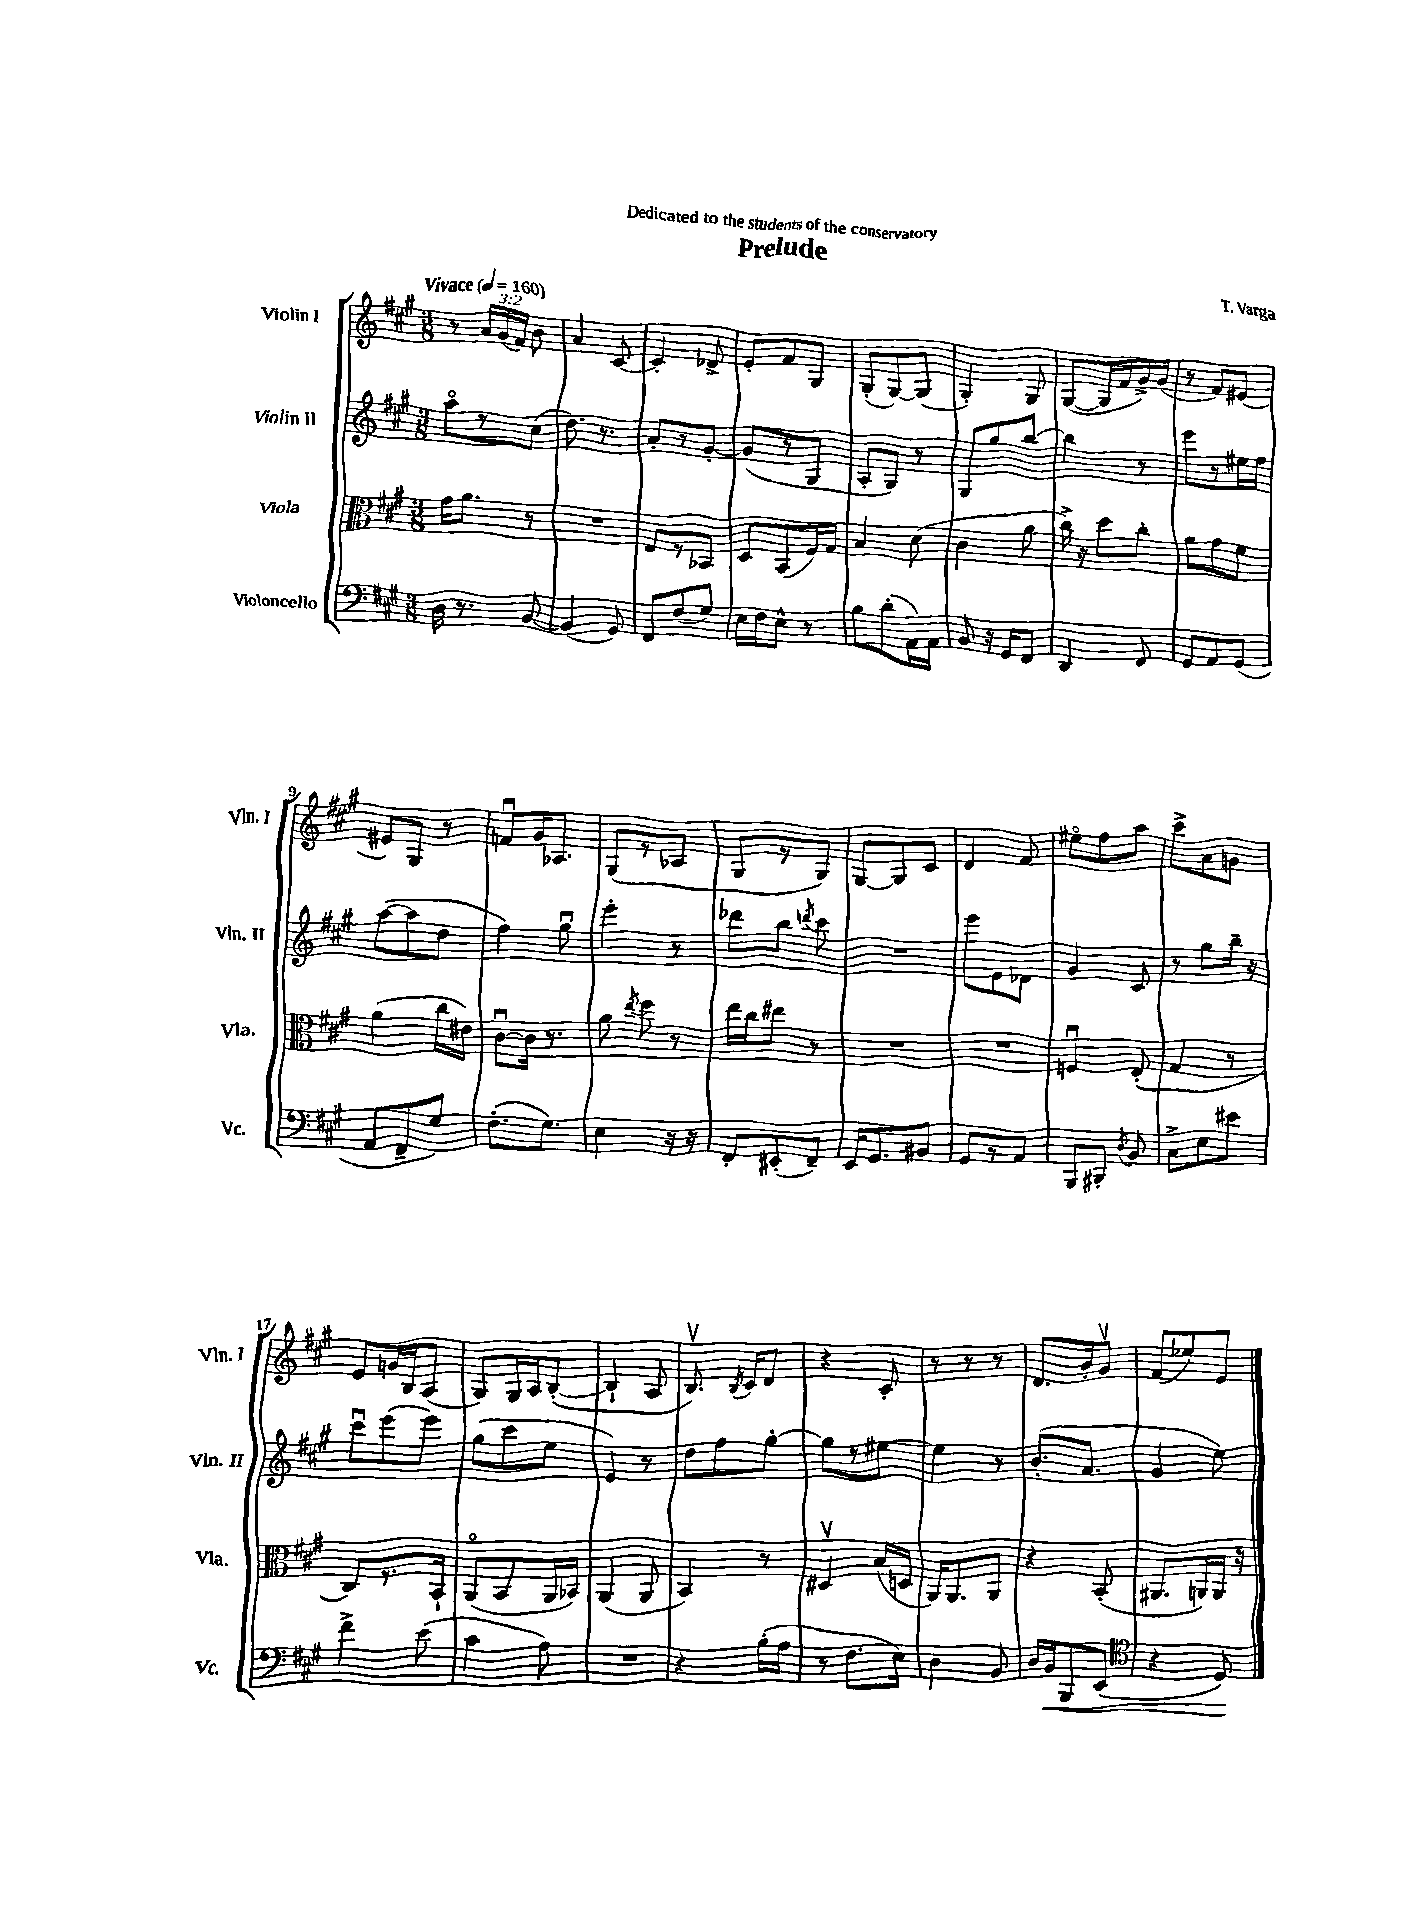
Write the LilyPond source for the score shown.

\header { title = "Prelude" composer = "T. Varga" dedication = "Dedicated to the students of the conservatory" }
<<
\new StaffGroup <<
\new Staff = "s0" \with { instrumentName = "Violin I" shortInstrumentName = "Vln. I" } {
    \clef treble \key a \major \numericTimeSignature \time 3/8 \override Staff.TupletNumber.text = #tuplet-number::calc-fraction-text \tempo "Vivace" 4 = 160
    \autoBeamOff r8 \tuplet 3/2 { a'16[ gis'16( fis'16]) } b'8 |
    a'4 cis'8~ |
    cis'4-. des'8-> |
    e'8[-. fis'8 gis8] |
    gis8[-.( gis8~) gis8]( |
    gis4-.) gis8 |
    gis8[~( gis16 fis'16 gis'16->) gis'16]( |
    r8 fis'8[) eis'8]~ |
    eis'8[ gis8] r8 |
    f'8[\downbow gis'16 aes8.] |
    gis8[( r8 aes8] |
    gis8[ r8 gis8]) |
    gis8[~ gis8 cis'8] |
    d'4 fis'8 |
    eis''8[\flageolet fis''8 a''8] |
    cis'''8[-> a'8 g'8] |
    e'8[ g'16 b16 a8]( |
    gis8[) gis16 a16 b8]~-.( |
    b4-! a8 |
    b8.\upbow) \acciaccatura { b8 } cis'16[ d'8] |
    r4 cis'8-. |
    r8 r8 r8 |
    d'8.[ b'16-. gis'8]\upbow |
    fis'8[( ees''8) e'8] \bar "|." |
}
\new Staff = "s1" \with { instrumentName = "Violin II" shortInstrumentName = "Vln. II" } {
    \clef treble \key a \major \numericTimeSignature \time 3/8
    \autoBeamOff a''8[\flageolet r8 cis''8]( |
    d''8.) r8. |
    a'8[-. r8 gis'8]~-. |
    gis'8[( r8 gis8] |
    a8[-. gis8]) r8 |
    gis8[ gis''8 b''8]~ |
    b''4 r8 |
    e'''8[ r8 eis''16 fis''16] |
    a''8[~( a''8 d''8] |
    fis''4) gis''8\downbow |
    e'''4-. r8 |
    des'''8[ b''8] \acciaccatura { d'''8 } cis'''8 |
    R4. |
    e'''8[ e'8 des'8] |
    gis'4 cis'8 |
    r8 gis''8[ b''16]-- r16 |
    cis'''8[\downbow e'''8( e'''8]) |
    gis''8[( cis'''8 e''8] |
    e'4) r8 |
    d''8[ fis''8 gis''8]~-. |
    gis''8[ r8 eis''8]~ |
    eis''4 r8 |
    b'8.[-.( a'8.] |
    gis'4 e''8) \bar "|." |
}
\new Staff = "s2" \with { instrumentName = "Viola" shortInstrumentName = "Vla." } {
    \clef alto \key a \major \numericTimeSignature \time 3/8
    \autoBeamOff gis'16[ a'8.] r8 |
    R4. |
    e8[ r8 bes,8] |
    d8[ b,8( fis16) gis16] |
    b4 d'8( |
    cis'4 a'8 |
    cis''16->) r16 d''8[ cis''8]-. |
    a'8[ gis'8 fis'8] |
    a'4( cis''16[ eis'16]) |
    cis'8[~\downbow cis'16] r8. |
    a'8 \acciaccatura { e''8 } fis''8 r8 |
    e''16[ cis''16 eis''8] r8 |
    R4. |
    R4. |
    f4\downbow e8-.( |
    gis4 r8 |
    cis8[) r8. b,16]-! |
    a,8[\flageolet( b,8 a,16 bes,16]) |
    a,4( a,8 |
    b,4) r8 |
    dis4\upbow b16[( d16] |
    a,16[) a,8. a,8] |
    r4 b,8-.( |
    ais,8.[ a,16) a,16] r16 \bar "|." |
}
\new Staff = "s3" \with { instrumentName = "Violoncello" shortInstrumentName = "Vc." } {
    \clef bass \key a \major \numericTimeSignature \time 3/8
    \autoBeamOff d16 r8. b,8~ |
    b,4( gis,8) |
    fis,8[ fis8( gis8]) |
    e16[ fis16 e8]-^ r8 |
    b8[ d'8-.( a,16) a,16] |
    b,8 r16 gis,16[ fis,8] |
    d,4 fis,8 |
    gis,8[ a,8 gis,8]( |
    a,8[ fis,8-- gis8]) |
    fis8.[-.( gis8.]) |
    e4 r16 r16 |
    fis,8[-. eis,8-.( fis,8]--) |
    e,16[ gis,8. bis,8] |
    gis,8[ r8 a,8] |
    b,,8[ bis,,8]-. \acciaccatura { d8 } b,8 |
    cis8[-> e8 eis'8] |
    fis'4-> e'8( |
    cis'4 a8) |
    R4. |
    r4 b16[-.( a16] |
    r8 fis8.[ e16]) |
    d4 b,8 |
    d16[ b,16\< b,,8 e,8]( |
    \clef tenor r4 d8\!) \bar "|." |
}
>>
>>
